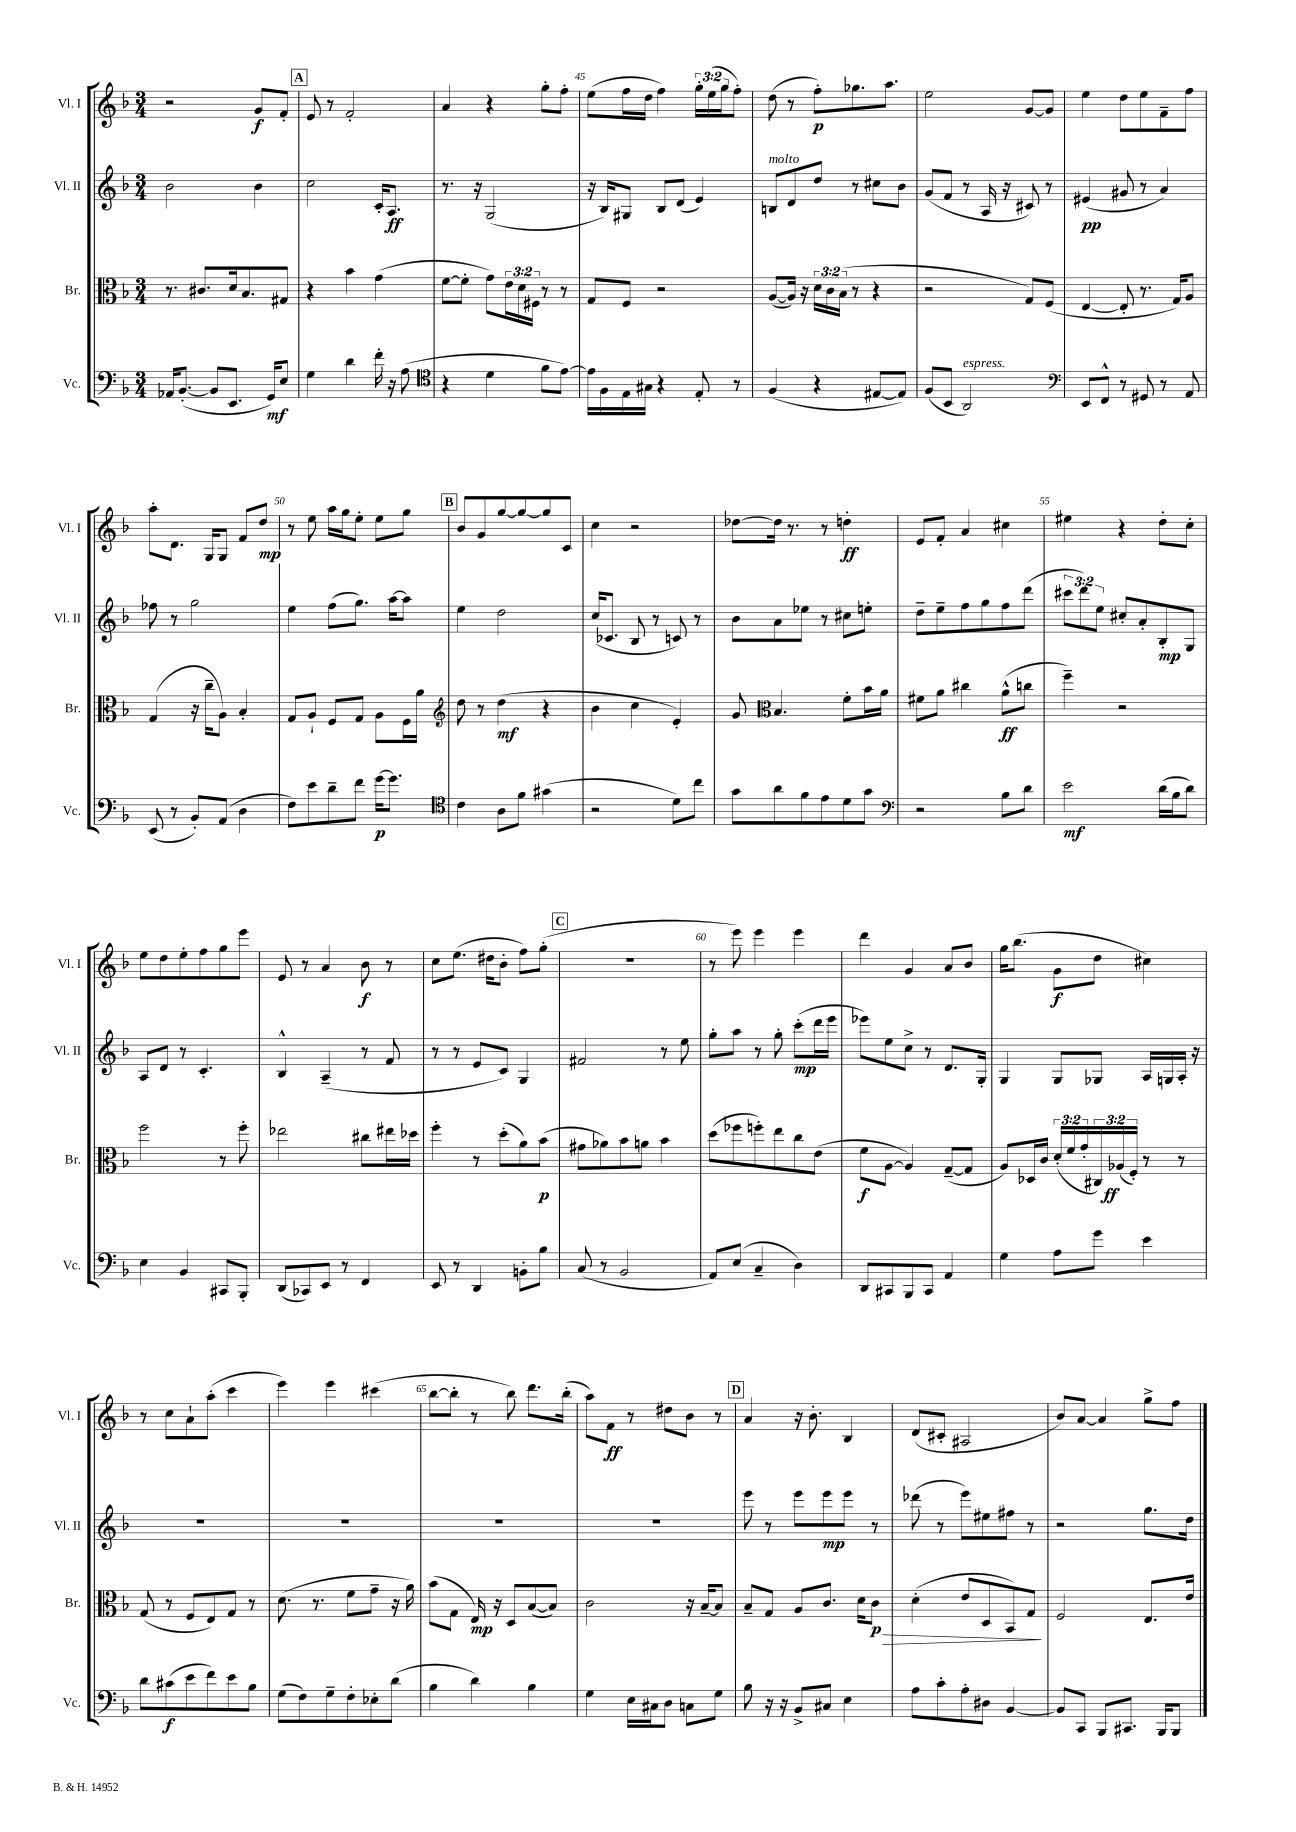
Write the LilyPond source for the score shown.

<<
\new StaffGroup <<
\new Staff = "s0" \with { instrumentName = "Vl. I" shortInstrumentName = "Vl. I" } {
    \clef treble \key f \major \numericTimeSignature \time 3/4 \override Staff.TupletNumber.text = #tuplet-number::calc-fraction-text
    r2 g'8\f f'8-. |
    \mark \markup { \box "A" } e'8 r8 f'2-. |
    a'4 r4 g''8-. f''8-. |
    e''8( f''16 d''16 f''4) \tuplet 3/2 { g''16-. e''16( g''16 } f''8-.) |
    d''8( r8 f''8-.\p) ges''8. a''8. |
    e''2 g'8~ g'8 |
    e''4 d''8 e''8 f'8-- f''8 |
    a''8-. d'8. g16 g8 f'8 d''8\mp |
    r8 e''8 a''16 g''16 e''8-. e''8 g''8 |
    \mark \markup { \box "B" } bes'8 g'8 g''8~ g''8~ g''8 c'8 |
    c''4 r2 |
    des''8~ des''16 r8. r8 d''4-.\ff |
    e'8 f'8-. a'4 cis''4 |
    eis''4 r4 d''8-. c''8-. |
    e''8 d''8 e''8-. f''8 g''8 e'''8 |
    e'8 r8 a'4 bes'8\f r8 |
    c''8 e''8.( dis''16 bes'8-. f''8) g''8-.( |
    \mark \markup { \box "C" } R2. |
    r8 e'''8) e'''4 e'''4 |
    d'''4 g'4 a'8 bes'8 |
    g''16 bes''8.( g'8\f d''8 cis''4) |
    r8 c''8 a'8-! a''8-.( c'''4 |
    e'''4) e'''4 cis'''4( |
    bes''8~ bes''8-. r8 bes''8) d'''8. bes''16-.( |
    a''8) f'8\ff r8 dis''8 bes'8 r8 |
    \mark \markup { \box "D" } a'4 r16 bes'8.-. bes4 |
    d'8( cis'8-. ais2 |
    bes'8) a'8~ a'4 g''8-> f''8 \bar "|." |
}
\new Staff = "s1" \with { instrumentName = "Vl. II" shortInstrumentName = "Vl. II" } {
    \clef treble \key f \major \numericTimeSignature \time 3/4 \override Staff.TupletNumber.text = #tuplet-number::calc-fraction-text
    bes'2 bes'4 |
    \mark \markup { \box "A" } c''2 c'16-. a8.\ff |
    r8. r16 g2( |
    r16 bes16) gis8 bes8 d'8( e'4) |
    b8^\markup { \italic "molto" } d'8 d''8 r8 cis''8 bes'8 |
    g'8( f'8 r8 a16 r16 cis'8) r8 |
    eis'4\pp( gis'8 r8 a'4) |
    fes''8 r8 g''2 |
    e''4 f''8( g''8.) a''16~ a''8 |
    \mark \markup { \box "B" } e''4 d''2 |
    c''16( ces'8. bes8 r8 c'8) r8 |
    bes'8 a'8 ees''8 r8 cis''8 e''8-. |
    d''8-- e''8-- f''8 g''8 f''8 d'''8( |
    \tuplet 3/2 { cis'''8 d'''8) e''8 } cis''8-. a'8-. bes8-.\mp g8 |
    a8 d'8 r8 c'4.-. |
    bes4-^ a4--( r8 f'8 |
    r8 r8 e'8 c'8) g4 |
    \mark \markup { \box "C" } fis'2 r8 e''8 |
    g''8-. a''8 r8 g''8-. c'''8-.\mp( d'''16 e'''16 |
    ees'''8) e''8 c''8-> r8 d'8. g16-. |
    g4 g8 ges8 a16 g16 a16-. r16 |
    R2. |
    R2. |
    R2. |
    R2. |
    \mark \markup { \box "D" } e'''8 r8 e'''8 e'''8\mp e'''8 r8 |
    des'''8( r8 e'''8) eis''8 fis''8 r8 |
    r2 g''8. d''16 \bar "|." |
}
\new Staff = "s2" \with { instrumentName = "Br." shortInstrumentName = "Br." } {
    \clef alto \key f \major \numericTimeSignature \time 3/4 \override Staff.TupletNumber.text = #tuplet-number::calc-fraction-text
    r8. cis'8. d'16 bes8. gis8 |
    \mark \markup { \box "A" } r4 bes'4 g'4( |
    f'8~ f'8-. g'8) \tuplet 3/2 { e'16 d'16 fis16 } r8 r8 |
    g8 f8 r2 |
    a8~( a16) r16 \tuplet 3/2 { d'16 c'16 bes16( } r8 r4 |
    r2 g8) f8( |
    e4~ e8-. r8. g16) a8 |
    g4( r16 c''16-- a8) bes4-. |
    g8 a8-! f8 g8 a8 f16 a'16 |
    \mark \markup { \box "B" } \clef treble d''8 r8 d''4\mf( r4 |
    bes'4 c''4 e'4-.) |
    g'8 \clef alto bes4. f'8-. bes'16 a'16 |
    fis'8 a'8 cis''4 a'8-^\ff( c''8 |
    f''4--) r2 |
    f''2 r8 f''8-. |
    ees''2 cis''8 eis''16 des''16 |
    f''4-. r8 d''8-.( a'8) bes'8\p( |
    \mark \markup { \box "C" } gis'8 aes'8) bes'8 a'8 bes'4 |
    d''8( fes''8 f''8-.) e''8 c''8 e'8( |
    f'8\f a8~ a4) g8~--( g8 |
    a8) des16 c'16 \tuplet 3/2 { d'16-.( f'16 g'16-. } \tuplet 3/2 { cis16) aes16\ff( f16-.) } r8 r8 |
    g8( r8 f8 e8) g8 r8 |
    d'8.( r8. f'8 g'8-- r16 a'16) |
    bes'8( g8 e16\mp) r16 d8 bes8~( bes8) |
    c'2 r16 bes16~-- bes8 |
    \mark \markup { \box "D" } bes8-- g8 a8 c'8. d'16 c'8\p\> |
    d'4-.( e'8 d8 bes,8) g8\! |
    f2 e8. e'16 \bar "|." |
}
\new Staff = "s3" \with { instrumentName = "Vc." shortInstrumentName = "Vc." } {
    \clef bass \key f \major \numericTimeSignature \time 3/4
    aes,16 bes,8.~-.( bes,8 e,8. g,16\mf) e8 |
    \mark \markup { \box "A" } g4 d'4 f'16-. r16 a8( |
    \clef tenor r4 d'4 f'8 e'8~) |
    e'16 f16 e16 gis16 r4 e8-. r8 |
    f4( r4 eis8~ eis8) |
    f8( bes,8 a,2^\markup { \italic "espress." }) |
    \clef bass e,8 f,8-^ r8 gis,8 r8 a,8 |
    e,8( r8 bes,8-.) a,8( d4 |
    f8) e'8 d'8-- f'8 g'16~\p g'8. |
    \mark \markup { \box "B" } \clef tenor c'4 a8 f'8 gis'4( |
    r2 d'8) c''8 |
    g'8 a'8 f'8 e'8 d'8 g'8 |
    \clef bass r2 bes8 d'8 |
    e'2\mf d'16( bes16 d'8) |
    e4 bes,4 cis,8 bes,,8-. |
    d,8( ces,8) e,8 r8 f,4 |
    e,8 r8 d,4 b,8-. bes8 |
    \mark \markup { \box "C" } c8( r8 bes,2 |
    a,8) e8( c4-- d4) |
    d,8 cis,8 bes,,8 cis,8 a,4 |
    g4 a8 g'8 e'4 |
    d'8 cis'8\f( e'8 f'8) e'8 bes8 |
    g8( f8) g8-- f8-. ees8-. d'8( |
    bes4 d'4) bes4 |
    g4 e16 cis16 d8 c8 g8 |
    \mark \markup { \box "D" } bes8 r16 r16 bes,8-> cis8 e4 |
    a8 c'8-. a8-. dis8 bes,4~ |
    bes,8 c,8 bes,,8 cis,8. bes,,16 bes,,8 \bar "|." |
}
>>
>>
\layout { \context { \Score currentBarNumber = #42 \override BarNumber.break-visibility = ##(#f #t #t) barNumberVisibility = #(every-nth-bar-number-visible 5) } }
